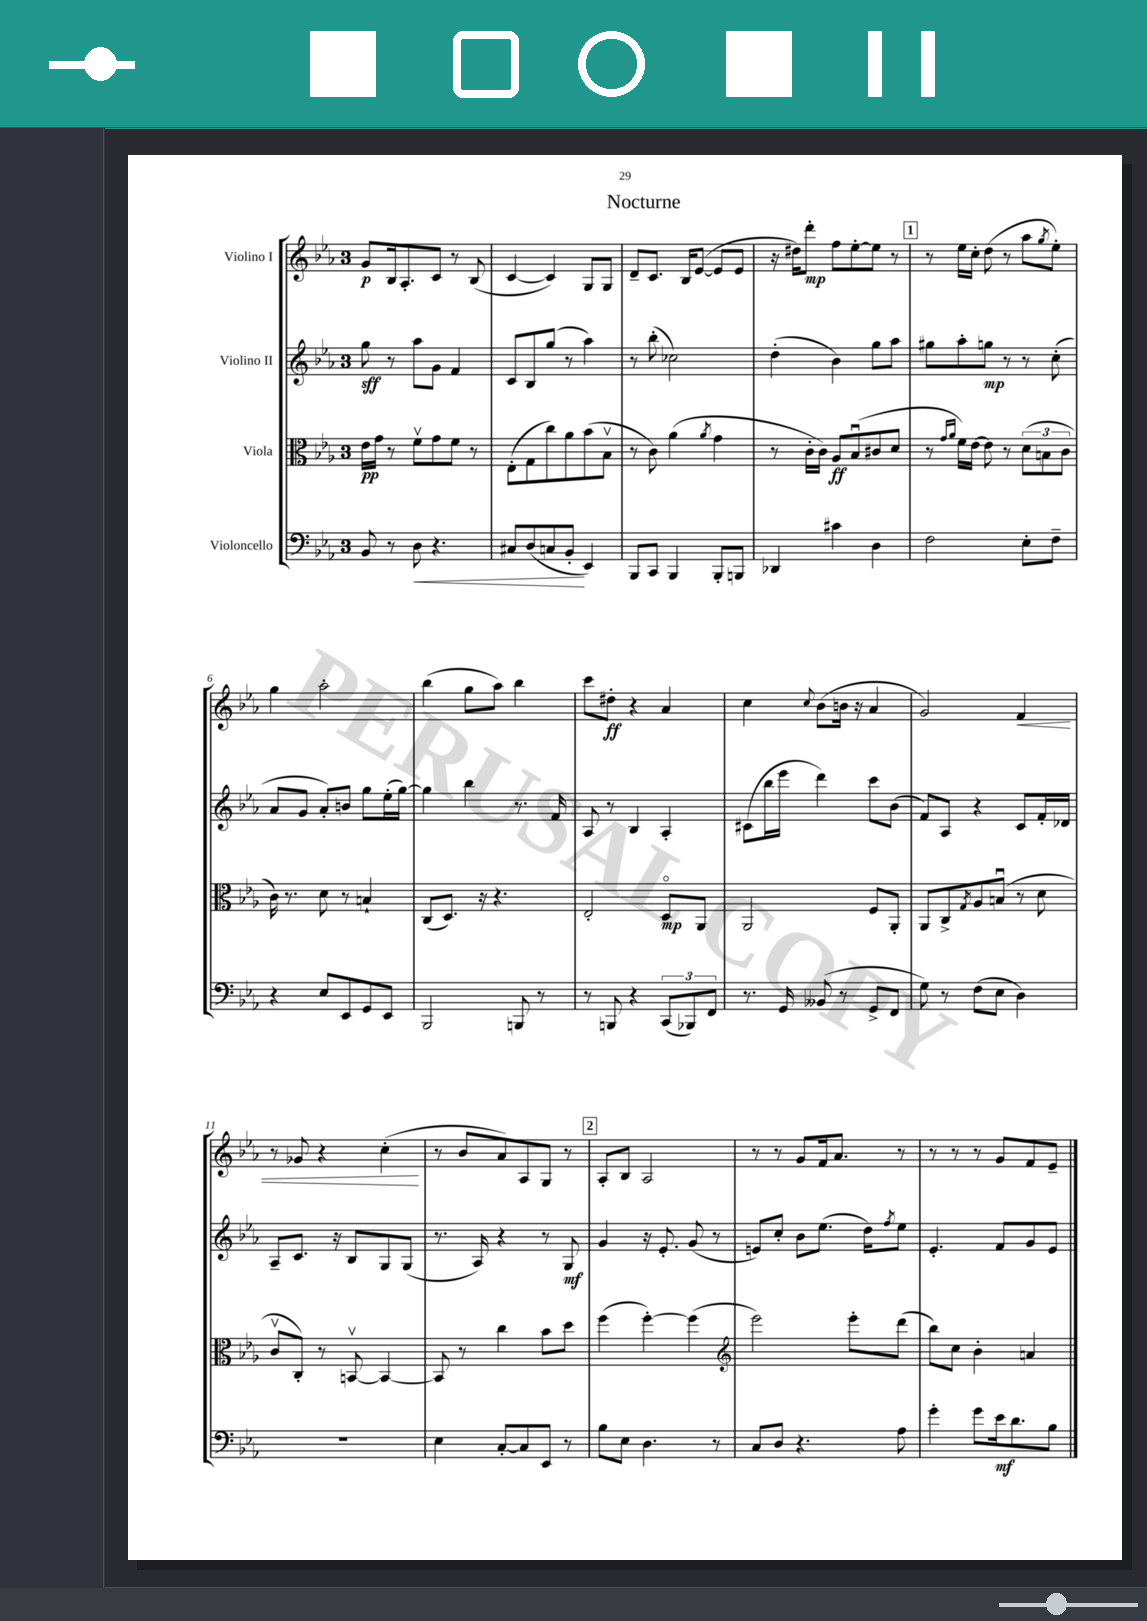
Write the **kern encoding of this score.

**kern	**kern	**kern	**kern
*staff4	*staff3	*staff2	*staff1
*clefF4	*clefC3	*clefG2	*clefG2
*k[b-e-a-]	*k[b-e-a-]	*k[b-e-a-]	*k[b-e-a-]
*M3/4	*M3/4	*M3/4	*M3/4
8BB-/	16e-\LL	8gg\	8g/L
.	16g\JJ	.	.
8r	8r	8r	16B-/k
.	.	.	8.A-'/
8D\	8fv\L	8aa-\L	.
4.r	8g\	8g\J	8c/J
.	8f\J	4f/	8r
.	8r	.	(8B-/
=	=	=	=
8C#/L	(8E-'\L	8c/L	[4c/
(8D/	8G\	8B-/	.
8C/	8cc\)	(8gg/J	4c/])
8BB-'/J	8a-\	8r	.
4EE-/)	(8b-\	4aa-\)	8G/L
.	8B-v\J	.	8G/J
=	=	=	=
8BBB-/L	8r	8r	8d~/L
8CC/J	8c\)	(8bb-'\	8.c/J
4BBB-/	(4a-\	2cc-\)	.
.	.	.	16B-/LK
.	.	.	([8e-/J
.	8qa-/	.	.
8BBB-'/L	4g\	.	8e-/]L
8BBB/J	.	.	8e-/J
=	=	=	=
4DD-/	8r	(4dd'\	16r
.	.	.	16dd#\LK)
.	16c'\LL	.	8ddd'\J
.	16c\JJ)	.	.
4c#\	8A-/L	4b-\)	8ff\L
.	(8B-u/	.	[8ee-'\
4D\	8c#/	8gg\L	8ee-\]J
.	8d/J	8aa-\J	8r
=	=	=	=
2F\	8r	8gg#\L	8r
.	16qqg/LL	.	.
.	16qqa-/JJ	.	.
.	16f\LL)	8aa-'\	16ee-\LL
.	[16e-\JJ	.	16cc'\JJ
.	8e-\]	8gg\J	(8dd\
.	8r	8r	8r
8E-'\L	(12d\L	8r	8aa-\L
.	12B\	.	.
.	.	.	8qgg/
8F~\J	.	(8cc'\	8ee-'\J)
.	12c\J	.	.
=	=	=	=
4r	16c\)	8a-/L	4gg\
.	8.r	.	.
.	.	8g/J	.
8E-/L	8d\	8a-'/L)	2aa-'\
8EE-/	8r	8b/J	.
8GG/	4B`/	8gg\L	.
8EE-/J	.	(16ee-'\L	.
.	.	[16gg\JJ)	.
=	=	=	=
2BBB-/	(8C/L	4gg\]	(4bb-\
.	8.D/J)	.	.
.	.	4bb-\	8gg\L
.	16r	.	.
.	4.r	.	8aa-\J)
8BBB/	.	8.r	4bb-\
8r	.	.	.
.	.	16f/	.
=	=	=	=
8r	2E-'/	8A-/	8ccc\L
8BBB/	.	8r	8dd#'\J
4r	.	4B-/	4r
(12CC/L	8Do/L	4A-'/	4a-/
12BBB-/)	.	.	.
.	8AA-/J	.	.
12FF/J	.	.	.
=	=	=	=
8.r	2AA-/	(8c#\L	4cc\
.	.	16bb-\L	.
16GG/	.	16eee-\JJ	.
.	.	.	8qqcc/
(8BB--/	.	4ddd\)	(8b-\L
8r	.	.	16b\Jk
.	.	.	16r
8GG^/L	8F/L	8ccc\L	4a-/
8FF/J	8AA-'/J	(8b-\J	.
=	=	=	=
8G\)	8AA-/L	8f/L)	2g/)
8r	8C^/	8A-/J	.
.	8qG/	.	.
(8F\L	8A-/	4r	.
8E-\J	(8Bu/J	.	.
4D\)	8r	8c/L	4f/
.	8d\	16f'/L	.
.	.	16d-/JJ	.
=	=	=	=
2.r	8cv/L	8A-~/L	8r
.	8C'/J)	8.c/J	8g-/
.	8r	.	4r
.	.	16r	.
.	[8BBv/	8B-/L	.
.	4BB/_	8G/	(4cc'\
.	.	(8G/J	.
=	=	=	=
4E-\	8BB/]	8.r	8r
.	8r	.	8b-/L
.	.	16A-/)	.
[8C'/L	4cc\	4r	8a-/)
8C/]	.	.	8A-/
8EE-/J	8b-\L	8r	8G/J
8r	8dd\J	8G/	8r
=	=	=	=
8B-\L	(4ff\	4g/	8A-'/L
8E-\J	.	.	8B-/J
4.D\	[4ff'\)	16r	2A-/
.	.	8.e-'/	.
.	(4ff\]	(8g/	.
8r	.	8r	.
=	=	=	=
*	*clefG2	*	*
8C/L	2eee-\)	8e/L)	8r
8D/J	.	8cc'/J	8r
4.r	.	8b-\L	8g/L
.	.	(8.ee-\J	16f/k
.	.	.	8.a-/J
.	8eee-'\L	.	.
.	.	16dd\LK)	.
.	.	8qff/	.
8A-\	(8ddd\J	8ee-\J	8r
=	=	=	=
4g'\	8bb-\L)	4.e-'/	8r
.	8cc\J	.	8r
8g\L	4b-'\	.	8r
16e-\k	.	8f/L	8g/L
8.d\	.	.	.
.	4a/	8g/	8f/
8B-\J	.	8e-/J	8e-~/J
==	==	==	==
*-	*-	*-	*-
